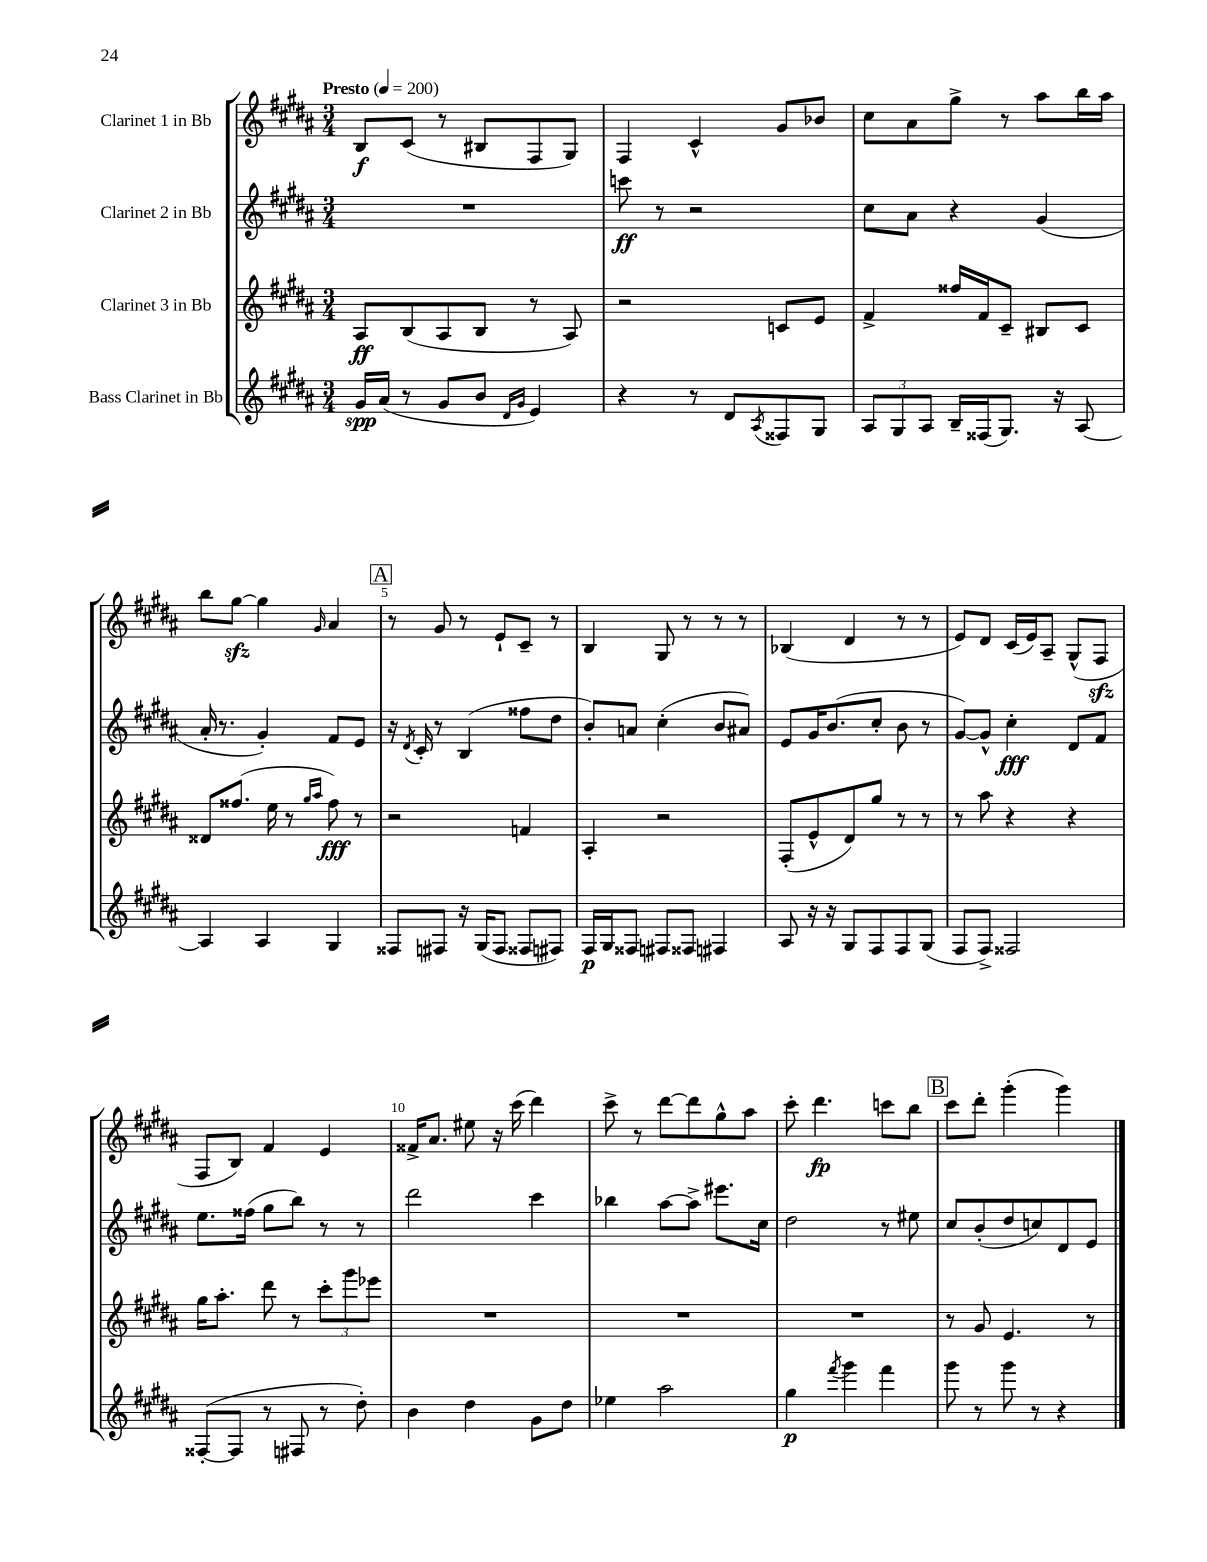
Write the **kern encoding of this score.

**kern	**kern	**kern	**kern
*staff4	*staff3	*staff2	*staff1
*clefG2	*clefG2	*clefG2	*clefG2
*k[f#c#g#d#a#]	*k[f#c#g#d#a#]	*k[f#c#g#d#a#]	*k[f#c#g#d#a#]
*M3/4	*M3/4	*M3/4	*M3/4
*MM200	*MM200	*MM200	*MM200
16g#/LL	8A#/L	2.r	8B/L
(16a#/JJ	.	.	.
8r	(8B/	.	(8c#/J
8g#/L	8A#/	.	8r
8b/J	8B/J	.	8B#/L
16qqd#/LL	.	.	.
16qqg#/JJ	.	.	.
4e/)	8r	.	8F#/
.	8A#/)	.	8G#/J)
=	=	=	=
4r	2r	8ccc\	4F#/
.	.	8r	.
8r	.	2r	4c#^^/
8d#/L	.	.	.
8qA#/	.	.	.
8F##/	8c/L	.	8g#/L
8G#/J	8e/J	.	8b-/J
=	=	=	=
12A#/L	4f#^/	8cc#\L	8cc#\L
12G#/	.	.	.
.	.	8a#\J	8a#\
12A#/J	.	.	.
16B~/LL	16ff##/LL	4r	8gg#^\J
(16F##/J	16f#/J	.	.
8.G#/J)	8c#~/J	.	8r
.	8B#/L	(4g#/	8aa#\L
16r	.	.	.
[8A#/	8c#/J	.	16bb\L
.	.	.	16aa#\JJ
=	=	=	=
4A#/]	8d##/L	16a#'/	8bb\L
.	.	8.r	.
.	(8.ff##/J	.	[8gg#\J
4A#/	.	4g#'/)	4gg#\]
.	16ee\	.	.
.	8r	.	.
.	16qqgg#/LL	.	.
.	16qqaa#/JJ	.	16qqg#/
4G#/	8ff##\)	8f#/L	4a#/
.	8r	8e/J	.
=	=	=	=
8F##/L	2r	16r	8r
.	.	8qd#/	.
.	.	16c#'/	.
8F#/J	.	8r	8g#/
16r	.	(4B/	8r
(16G#/LK	.	.	.
8F#/J	.	.	8e`/L
8F##/L	4f/	8ff##\L	8c#~/J
8F#/J)	.	8dd#\J	8r
=	=	=	=
16F#/LL	4A#'/	8b'/L)	4B/
16G#/J	.	.	.
8F##/J	.	8a/J	.
8F#/L	2r	(4cc#'\	8G#/
8F##/J	.	.	8r
4F#/	.	8b/L	8r
.	.	8a#/J)	8r
=	=	=	=
8A#/	(8F#'/L	8e/L	(4B-/
16r	8e^^/	16g#/K	.
16r	.	(8.b/	.
8G#/L	8d#/)	.	4d#/
8F#/	8gg#/J	8cc#'/J	.
8F#/	8r	8b\	8r
(8G#/J	8r	8r	8r
=	=	=	=
8F#/L	8r	[8g#/L)	8e/L)
8F#^/J)	8aa#\	8g#^^/]J	8d#/J
2F##/	4r	4cc#'\	(16c#/LL
.	.	.	16e/J)
.	.	.	8A#~/J
.	4r	8d#/L	(8G#^^/L
.	.	8f#/J	8F#/J
=	=	=	=
([8F##'/L	16gg#\LK	8.ee\L	8F#/L
.	8.aa#'\J	.	.
8F##/]J	.	.	8B/J)
.	.	(16ff##\Jk	.
8r	8ddd#\	8gg#\L	4f#/
8F#/	8r	8bb\J)	.
8r	12ccc#'\L	8r	4e/
.	12ggg#\	.	.
8dd#'\)	.	8r	.
.	12eee-\J	.	.
=	=	=	=
4b\	2.r	2ddd#\	16f##^/LK
.	.	.	8.a#/J
4dd#\	.	.	8ee#\
.	.	.	16r
.	.	.	(16ccc#\
8g#\L	.	4ccc#\	4ddd#\)
8dd#\J	.	.	.
=	=	=	=
4ee-\	2.r	4bb-\	8ccc#^\
.	.	.	8r
2aa#\	.	[8aa#\L	[8ddd#\L
.	.	8aa#^\]J	8ddd#\]
.	.	8.eee#\L	8gg#^^\
.	.	.	8aa#\J
.	.	16cc#\Jk	.
=	=	=	=
4gg#\	2.r	2dd#\	8ccc#'\
.	.	.	4.ddd#\
8qfff#/	.	.	.
4ggg#\	.	.	.
4fff#\	.	8r	8ccc\L
.	.	8ee#\	8bb\J
=	=	=	=
8ggg#\	8r	8cc#/L	8ccc#\L
8r	8g#/	(8b'/	8ddd#'\J
8ggg#\	4.e/	8dd#/	(4ggg#'\
8r	.	8cc/)	.
4r	.	8d#/	4ggg#\)
.	8r	8e/J	.
==	==	==	==
*-	*-	*-	*-
